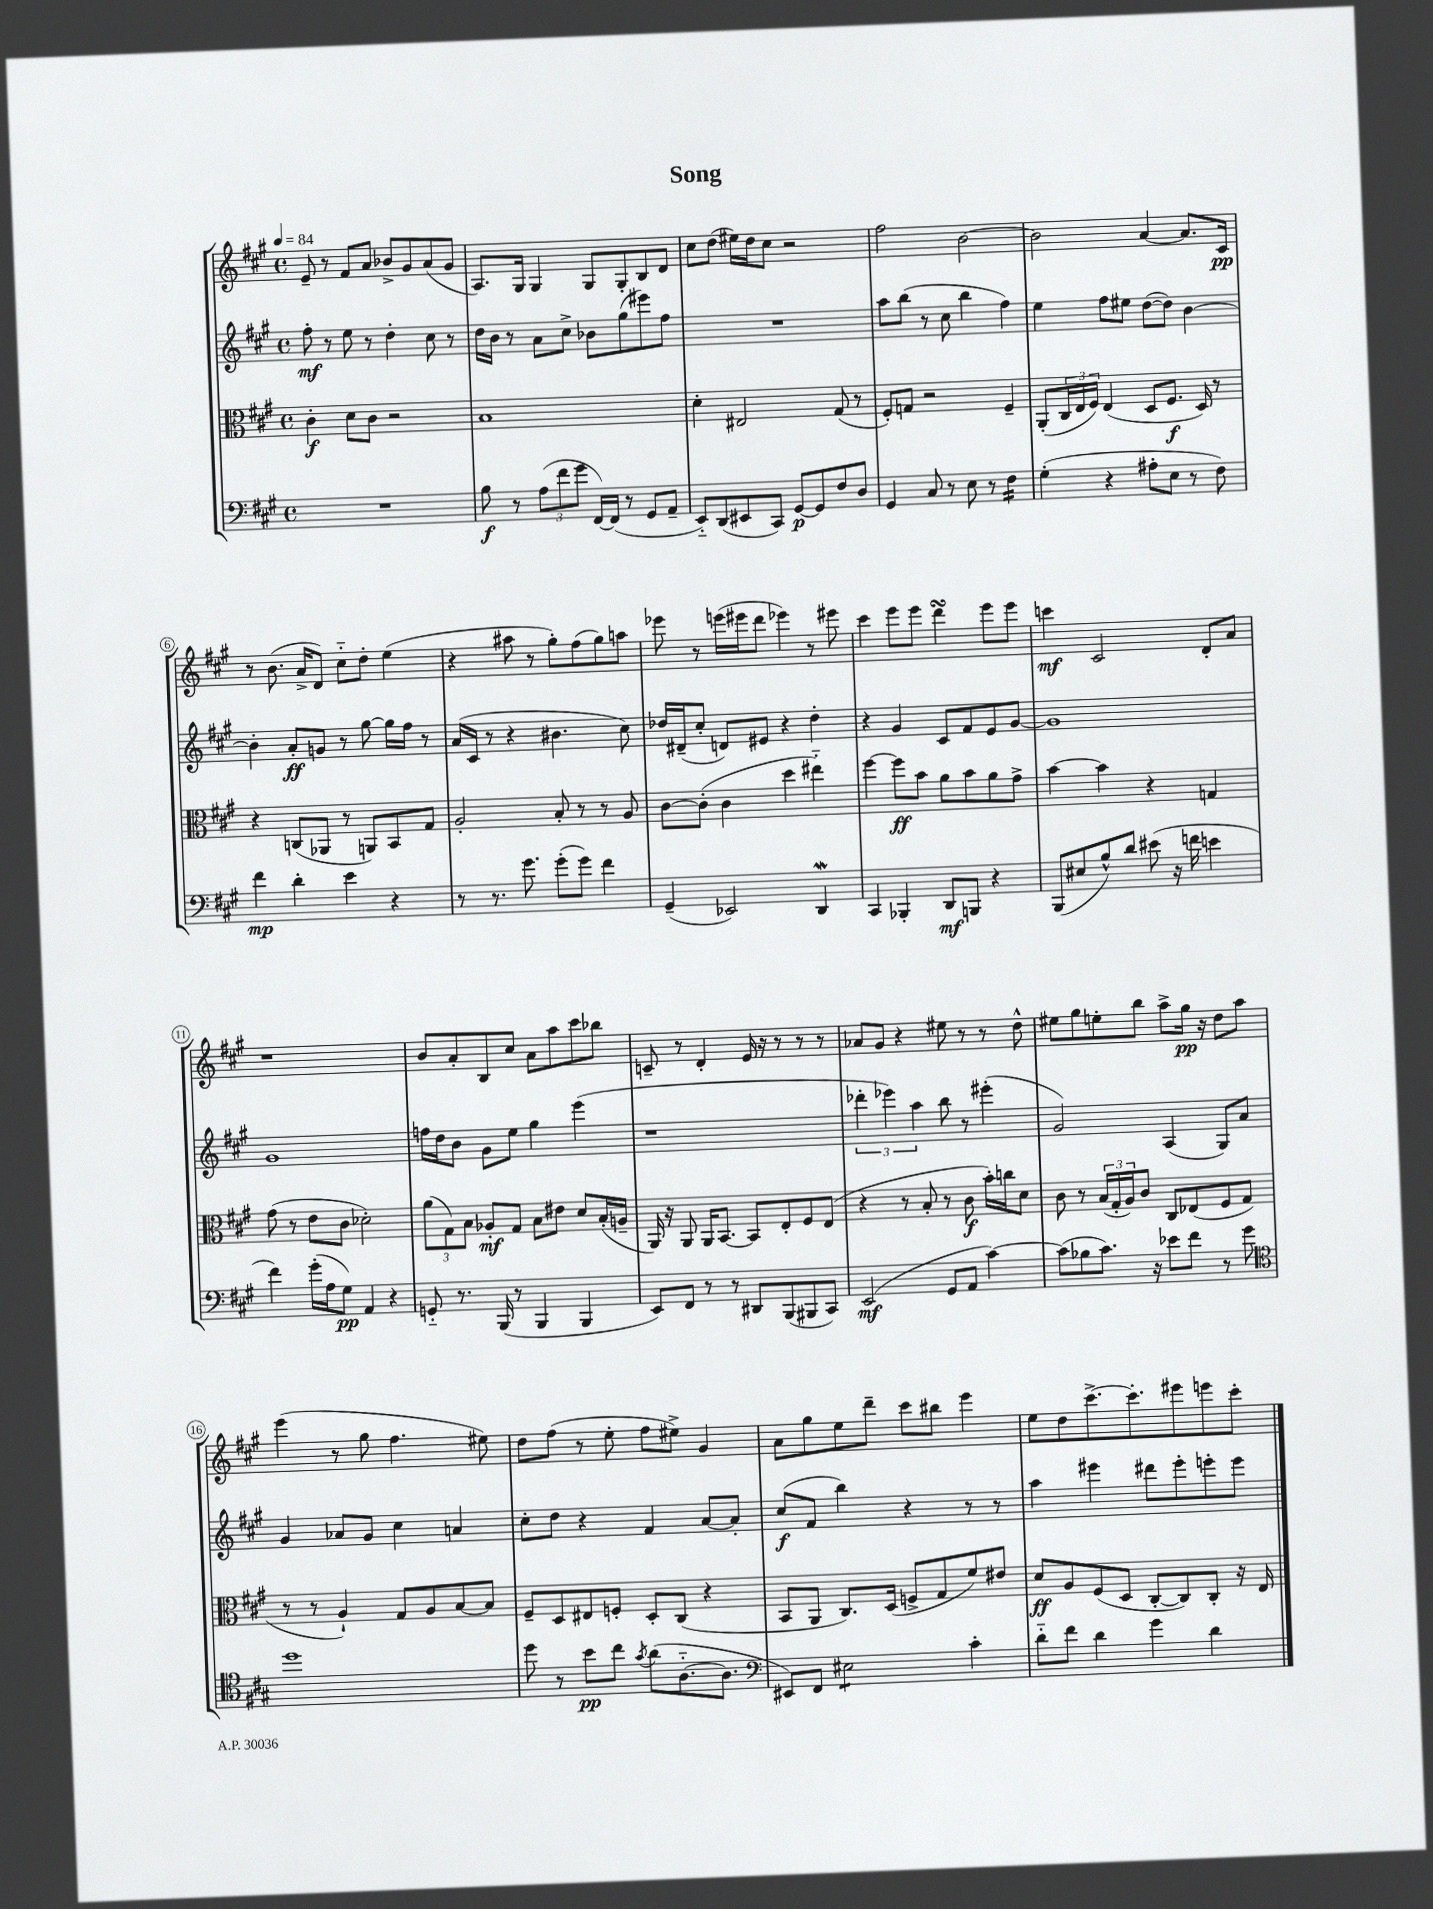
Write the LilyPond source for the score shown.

\header { title = "Song" }
<<
\new StaffGroup <<
\new Staff = "s0" {
    \clef treble \key a \major \defaultTimeSignature \time 4/4 \tempo 4 = 84
    e'8-- r8 fis'8 a'8 bes'8-> gis'8 a'8( gis'8 |
    a8.) gis16 gis4 gis8 gis8-. b8 d'8 |
    cis''8 d''8( eis''16) d''16 cis''8 r2 |
    fis''2 b'2~ |
    b'2 a'4~ a'8. cis'16\pp |
    r8 b'8.( a'16-> d'8) cis''8-_ d''8-. e''4( |
    r4 ais''8 r8 gis''8-.) fis''8( gis''8) a''8 |
    ees'''8 r8 e'''16( eis'''16 d'''8 ees'''4) r8 eis'''8 |
    cis'''4 e'''8 e'''8 d'''4\turn e'''8 e'''8 |
    c'''4\mf cis'2 d'8-. a'8 |
    r1 |
    b'8 a'8-. b8 cis''8 a'8 a''8 cis'''8 bes''8 |
    c'8-- r8 d'4-. e'16 r16 r8 r8 r8 |
    aes'8 gis'8 r4 eis''8 r8 r8 d''8-^ |
    eis''8 gis''8 e''8-. b''8 a''8-> gis''16\pp r16 d''8 a''8 |
    e'''4( r8 gis''8 fis''4. eis''8) |
    d''8 fis''8( r8 e''8-. fis''8 eis''8->) gis'4 |
    a'8 gis''8 e''8 d'''8-- cis'''8 bis''8 e'''4 |
    e''8 d''8 cis'''8.~-> cis'''8.-. eis'''8 e'''8 cis'''8-. \bar "|." |
}
\new Staff = "s1" {
    \clef treble \key a \major \defaultTimeSignature \time 4/4
    fis''8-.\mf r8 e''8 r8 d''4-. cis''8 r8 |
    d''16 b'16 r8 a'8 cis''8-> bes'8 gis''8( eis'''8) fis''8 |
    R1 |
    a''8 b''8( r8 cis''8 b''4 fis''4) |
    e''4 fis''8 eis''8 d''8~( d''8) b'4~ |
    b'4-. a'8-.\ff g'8 r8 gis''8~ gis''16 fis''16 r8 |
    a'16( cis'16 r8 r4 bis'4. cis''8) |
    des''16 dis'16--( cis''8-. d'8) eis'8 r4 des''4-. |
    r4 gis'4 cis'8 fis'8 e'8 gis'8~ |
    gis'1 |
    gis'1 |
    f''16 d''16 b'8 gis'8 e''8 gis''4 e'''4( |
    r1 |
    \tuplet 3/2 { des'''4-. ees'''4) a''4 } b''8 r8 eis'''4-.( |
    gis'2) a4( gis8) a'8 |
    gis'4 aes'8 gis'8 cis''4 a'4 |
    cis''8-. d''8 r4 fis'4 a'8~ a'8-. |
    cis''8\f( fis'8 b''4) r4 r8 r8 |
    a''4 eis'''4 dis'''8 eis'''8-. e'''8-. e'''8 \bar "|." |
}
\new Staff = "s2" {
    \clef alto \key a \major \defaultTimeSignature \time 4/4
    cis'4-.\f d'8 cis'8 r2 |
    b1 |
    d'4-. eis2 gis8( r8 |
    fis8-.) g8 r2 fis4-- |
    a,8-.( \tuplet 3/2 { cis16 e16 fis16) } e4( d8 fis8.\f d16) r8 |
    r4 c8( aes,8 r8 a,8) b,8 gis8 |
    a2-. b8-. r8 r8 a8 |
    cis'8~ cis'8-.( cis'4 d''4 eis''4-_) |
    fis''4~ fis''8\ff b'8 a'8 b'8 a'8 gis'8-> |
    b'4~ b'4 r4 g4 |
    gis'8( r8 e'8 cis'8 des'2-.) |
    \tuplet 3/2 { a'8( gis8) b8 } aes8-.\mf gis8 b8 eis'8 d'8 b16-.( a16-- |
    a,16) r16 a,8 a,16 b,8.~ b,8 e8-. fis8 e8( |
    r4 r8 b8-. r8 cis'8\f b'16-.) c''16 d'8 |
    cis'8 r8 \tuplet 3/2 { b16( gis16-. a16) } cis'8 cis8 ees8( fis8 gis8 |
    r8 r8 a4-!) gis8 a8 b8~ b8 |
    fis8-- d8 eis8 f8-. d8-. cis8( r4 |
    b,8 a,8 cis8.) d16( f8-> gis8 fis'8) eis'8 |
    d'8\ff a8 fis8( d8 cis8~-. cis8) cis8-. r16 e16 \bar "|." |
}
\new Staff = "s3" {
    \clef bass \key a \major \defaultTimeSignature \time 4/4
    R1 |
    b8\f r8 \tuplet 3/2 { a8( fis'8 gis'8 } fis,16~) fis,16( r8 gis,8 a,8-- |
    e,8-_) d,8( eis,8 cis,8) gis,8~\p gis,8 fis8 d8 |
    gis,4 cis8 r8 e8 r8 fis4:16 |
    gis4-.( r4 ais8-. e8 r8 fis8) |
    fis'4\mp d'4-. e'4 r4 |
    r8 r8. gis'8. gis'8-.( gis'8) fis'4 |
    gis,4--( ees,2) d,4\mordent |
    cis,4 bes,,4-. d,8\mf b,,8 r4 |
    b,,8( eis8 b8-^) d'8 eis'8( r16 f'16 e'4 |
    fis'4) gis'16-.( a16 gis8\pp) a,4 r4 |
    g,8-_ r8. b,,16( r8 b,,4 b,,4 |
    e,8) fis,8 r8 r8 dis,8 b,,8( bis,,8 cis,8) |
    e,2\mf( gis,8 a,8 cis'4~) |
    cis'8( bes8 cis'8.) r16 ees'8 fis'8 r8 gis'8 |
    \clef tenor d''1 |
    d''8 r8 b'8\pp cis''8 \acciaccatura { gis'8 } a'8( a8.~-_ a8. |
    \clef bass eis,8) fis,8 eis2:8 cis'4-. |
    d'8-_ fis'8 d'4 gis'4 d'4 \bar "|." |
}
>>
>>
\layout { \context { \Score \override BarNumber.stencil = #(make-stencil-circler 0.1 0.3 ly:text-interface::print) } }
